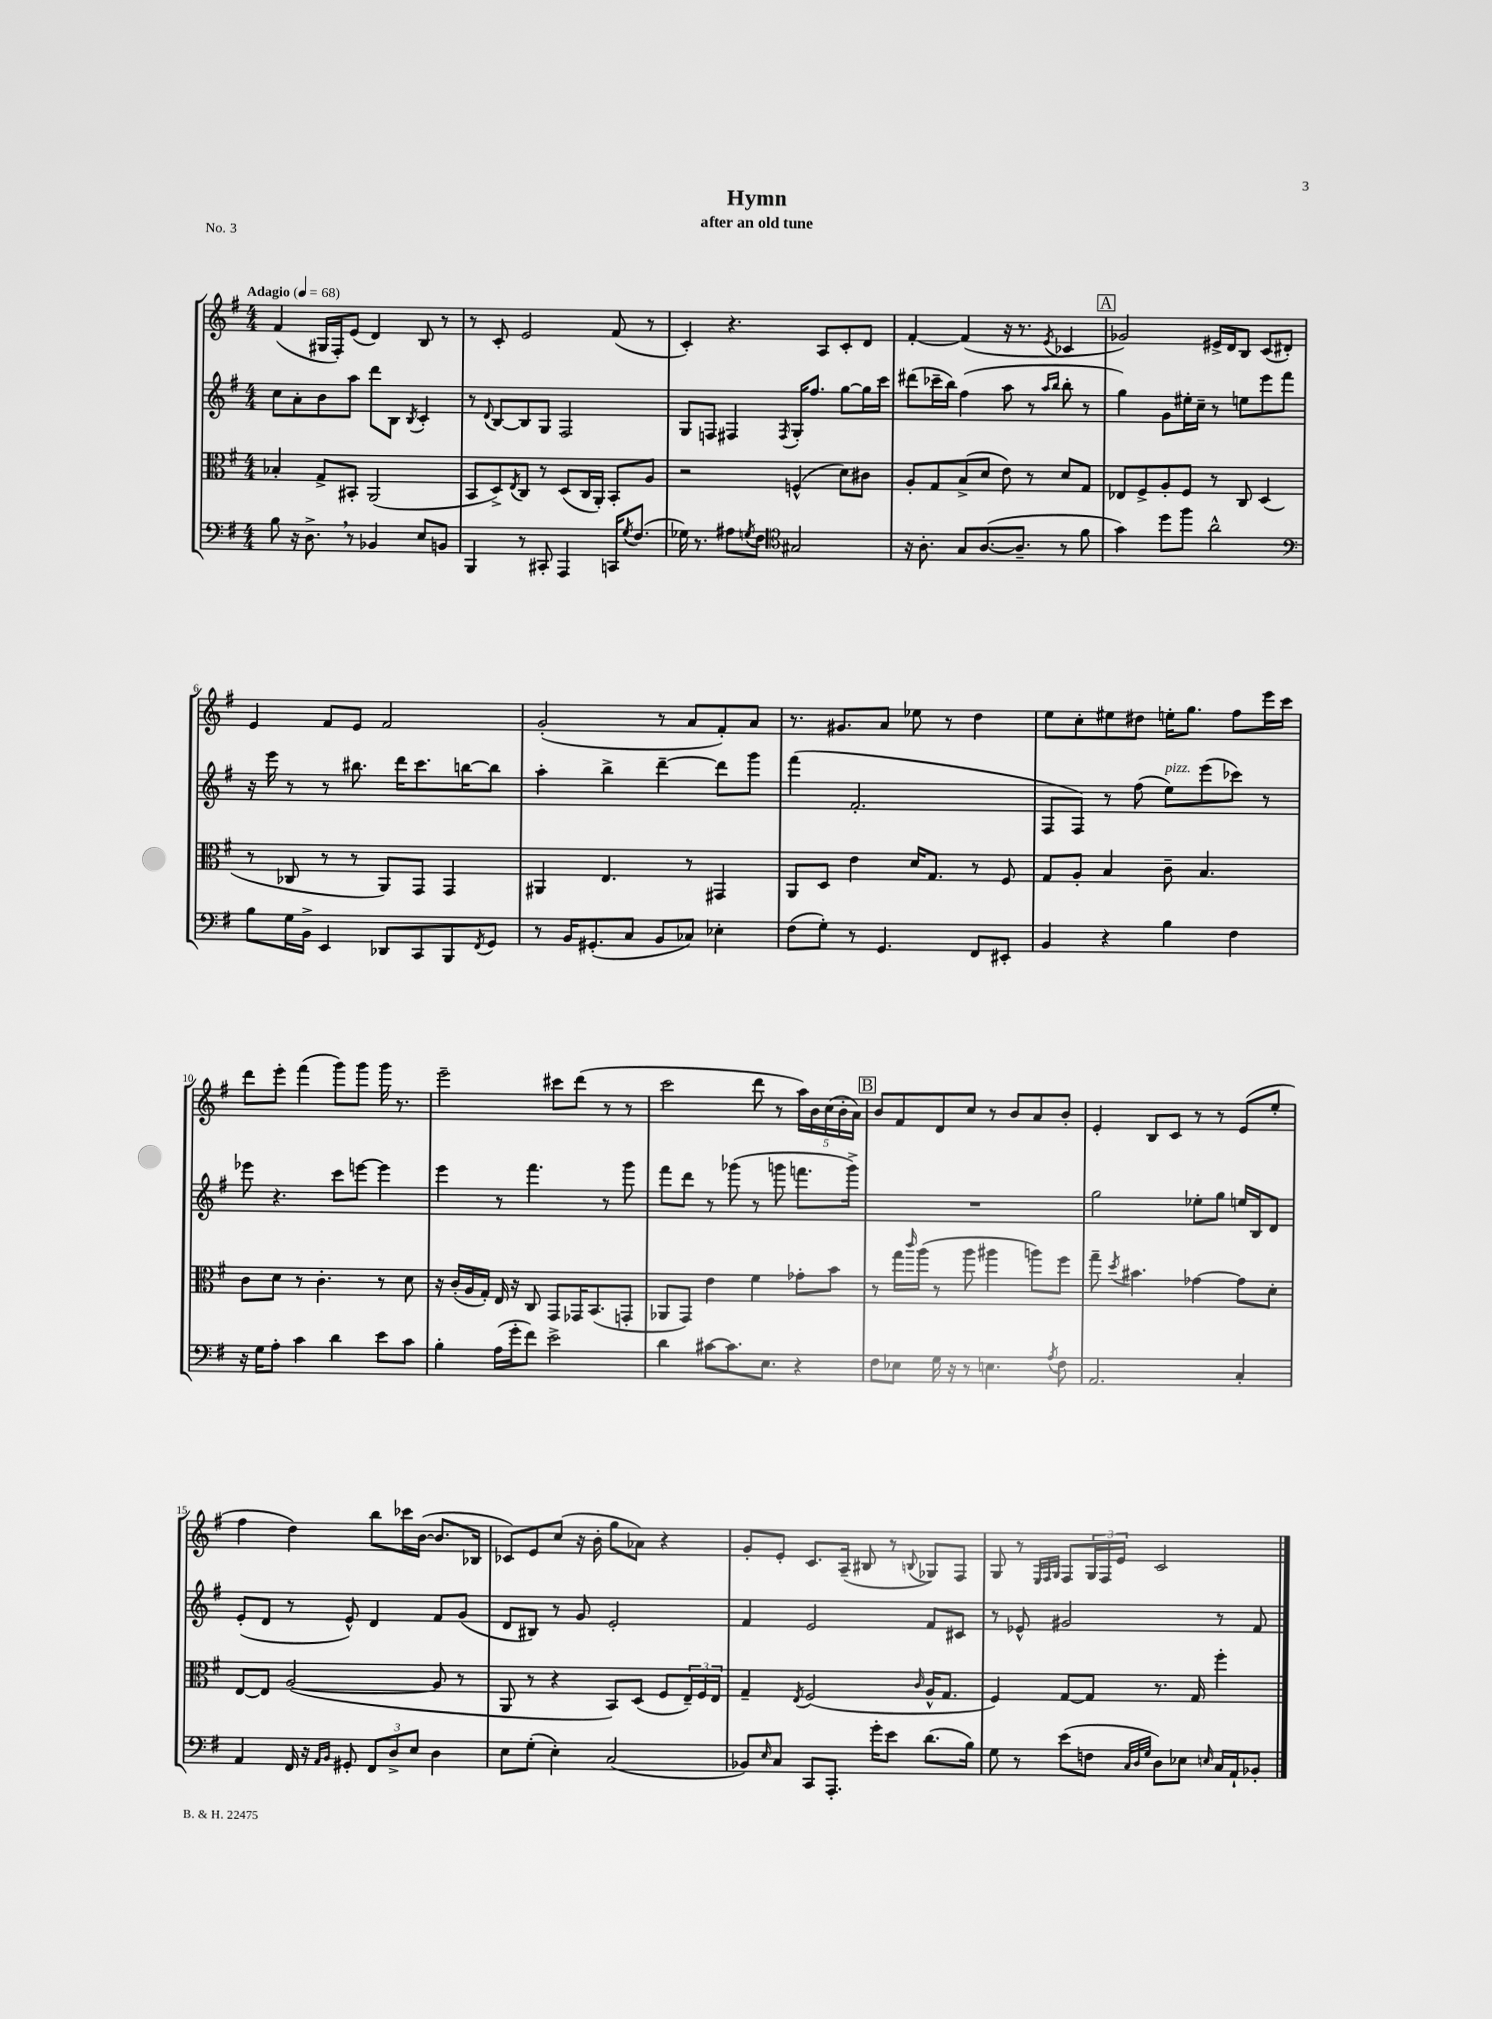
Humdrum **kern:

**kern	**kern	**kern	**kern
*staff4	*staff3	*staff2	*staff1
*clefF4	*clefC3	*clefG2	*clefG2
*k[f#]	*k[f#]	*k[f#]	*k[f#]
*M4/4	*M4/4	*M4/4	*M4/4
*MM68	*MM68	*MM68	*MM68
8B	4B-'	8cc	(4f#
16r	.	8a'	.
8.D^	.	.	.
.	8G^	8b	16G#
.	.	.	16F#')
8r	8BB#'	8aa	(8e
4BB-	(2AA	8ddd	4d)
.	.	8B	.
.	.	8qB	.
8E	.	4c'	8B
8BB	.	.	8r
=	=	=	=
4BBB	8BB	8r	8r
.	.	8qqd	.
.	8D^)	[8B	8c'
.	8qE	.	.
8r	8C	8B]	2e
8CC#'	8r	8G	.
4AAA	(8D	2F#	.
.	16C	.	.
.	16AA')	.	.
16CC	8BB'	.	(8f#
8qG	.	.	.
(8.F#	.	.	.
.	8A	.	8r
=	=	=	=
16G-)	2r	8G	4c')
8.r	.	.	.
.	.	8F	.
8A#	.	4F#	4.r
8qG	.	.	.
8F#	.	.	.
*clefC4	*	*	*
.	.	8qF#	.
2G#	(4F^^	16G'	.
.	.	8.ff#	.
.	.	.	8A
.	8d)	[8gg	8c'
.	8c#	16gg]	8d
.	.	16ccc	.
=	=	=	=
16r	8A'	(8ddd#	[4f#'
8.A'	.	.	.
.	8G	16ccc-~	.
.	.	16bb)	.
8G	(8B^	(4ff#	(4f#]
([8.A	8d	.	.
.	8e)	8aa	16r
8.A~]	.	.	8.r
.	8r	8r	.
.	.	16qqaa	.
.	.	16qqbb	8qe
8r	8d	8bb'	4c-
8f#	8G	8r	.
=	=	=	=
4g)	8E-	4gg)	2g-)
.	8F#^	.	.
8dd	8A'	8g	.
8ff#	8F#	16ee#'	.
.	.	16cc~	.
2a^^	8r	8r	16e#^
.	.	.	16d
.	8C	8ee	8B
.	(4D	8eee	(8c
.	.	8fff#	8d#')
=	=	=	=
*clefF4	*	*	*
8B	8r	16r	4e
.	.	16eee	.
16G	8C-	8r	.
16BB^	.	.	.
4EE	8r	8r	8f#
.	8r	8.bb#	8e
8DD-	8AA)	.	2f#
.	.	16ddd	.
8CC	8GG	8.ccc	.
8BBB	4GG	.	.
.	.	[16bb	.
8qFF#	.	.	.
8GG	.	8bb]	.
=	=	=	=
8r	4AA#	4aa'	(2g'
16BB	.	.	.
(8.GG#'	.	.	.
.	4.E	4bb^	.
8C	.	.	.
8BB	.	[4ddd~	8r
8C-)	8r	.	8a
4E-'	4GG#	8ddd]	8f#')
.	.	8ggg	8a
=	=	=	=
(8F#	8AA	(4fff#	8.r
8G')	8D	.	.
.	.	.	8.g#
8r	4e	2.f#'	.
4.GG	.	.	8a
.	16d	.	8ee-
.	8.G	.	.
.	.	.	8r
8FF#	8r	.	4dd
8EE#'	8F#	.	.
=	=	=	=
4BB	8G	8F#	8ee
.	8A'	8F#)	8cc'
4r	4B	8r	8ee#
.	.	(8ff#	8dd#
4B	8c~	8ee)	16ee'
.	.	.	8.gg
.	4.B	(8eee	.
4F#	.	8ccc-)	8ff#
.	.	8r	16eee
.	.	.	16ccc
=	=	=	=
16r	8c	8eee-	8ddd
16G	.	.	.
8A'	8d	4.r	8eee'
4c	8r	.	(4fff#
.	4.c'	.	.
4d	.	8ccc	8ggg)
.	.	[8eee	8ggg
8e	8r	4eee]	16ggg
.	.	.	8.r
8c	8d	.	.
=	=	=	=
4B'	16r	4eee	2eee~
.	(16c'	.	.
.	16A	.	.
.	16G')	.	.
(16A	16E	8r	.
16g'	16r	.	.
8f#)	8C	4.fff#	.
2e^	8GG	.	8ccc#
.	16GG-	.	(8ddd
.	(8.BB	.	.
.	.	8r	8r
.	8GG'	8ggg	8r
=	=	=	=
4d	8AA-	8fff#	2ccc
.	8GG)	8ddd	.
[8c#	4e	8r	.
8.c#]	.	(8ggg-	.
.	4f#	8r	8ddd
8.E	.	.	.
.	.	8ggg	8r
4r	8g-'	8.fff	20aa)
.	.	.	20b
.	.	.	(20cc
.	8b	.	.
.	.	.	20b'
.	.	16ggg^)	.
.	.	.	20a)
=	=	=	=
8F#	8r	1r	8b
8E-	16gg	.	8f#
.	16qqccc	.	.
.	(16aa	.	.
16G	8r	.	8d
16r	.	.	.
8r	8aa	.	8cc
4.E	4aa#	.	8r
.	.	.	8b
.	8aa)	.	8a
8qA	.	.	.
8F#	8ff#	.	8b'
=	=	=	=
2.AA	8gg~	2gg	4e'
.	8qdd	.	.
.	4.b#	.	.
.	.	.	8B
.	.	.	8c
.	[4g-	8ee-'	8r
.	.	8gg	8r
4C'	8g-]	16ee	(8e
.	.	16B	.
.	8d'	8d	8ee'
=	=	=	=
4AA	[8E	(8e'	4ff#
.	8E]	8d	.
16FF#	([2A	8r	4dd)
16r	.	.	.
16qqAA	.	.	.
16qqBB	.	.	.
8GG#'	.	8e^^)	.
12FF#	.	4d	8bb
12D^	.	.	.
.	.	.	16ccc-
12E	.	.	.
.	.	.	([16b
4D	8A]	8f#	8.b]
.	8r	(8g	.
.	.	.	16B-
=	=	=	=
8E	8AA	8d	8c-)
(8G'	8r	8B#)	8e
4E')	4r	8r	(8cc
.	.	8g	16r
.	.	.	16b'
(2C	8BB)	2e'	8gg
.	(8D	.	8a-)
.	8F#	.	4r
.	24E~)	.	.
.	24F#	.	.
.	24E	.	.
=	=	=	=
8BB-)	4G~	4f#	8g'
16qqE	.	.	.
8C	.	.	8e'
.	8qE	.	.
8CC	(2F#	2e	8.c
8.AAA'	.	.	.
.	.	.	(16A~
.	.	.	8B#
16g'	.	.	.
8e	.	.	8r
.	16qqc	.	8qqB
(8.d	16A^^	8f#	8G-)
.	8.G	.	.
.	.	8c#	8F#
16B)	.	.	.
=	=	=	=
8G	4F#)	8r	8G
8r	.	8e-^^	8r
.	.	.	32qqE
.	.	.	32qqF#
.	.	.	32qqG
(8e	[8G	2g#	8F#
8F	8G]	.	24G
.	.	.	24F#
.	.	.	24e
32qqC	.	.	.
32qqD	.	.	.
32qqG	.	.	.
8D)	8.r	.	2c
8E-	.	.	.
.	16G	.	.
16qqE	.	.	.
16C	4ff#'	8r	.
16AA`	.	.	.
8BB-'	.	8f#	.
==	==	==	==
*-	*-	*-	*-
